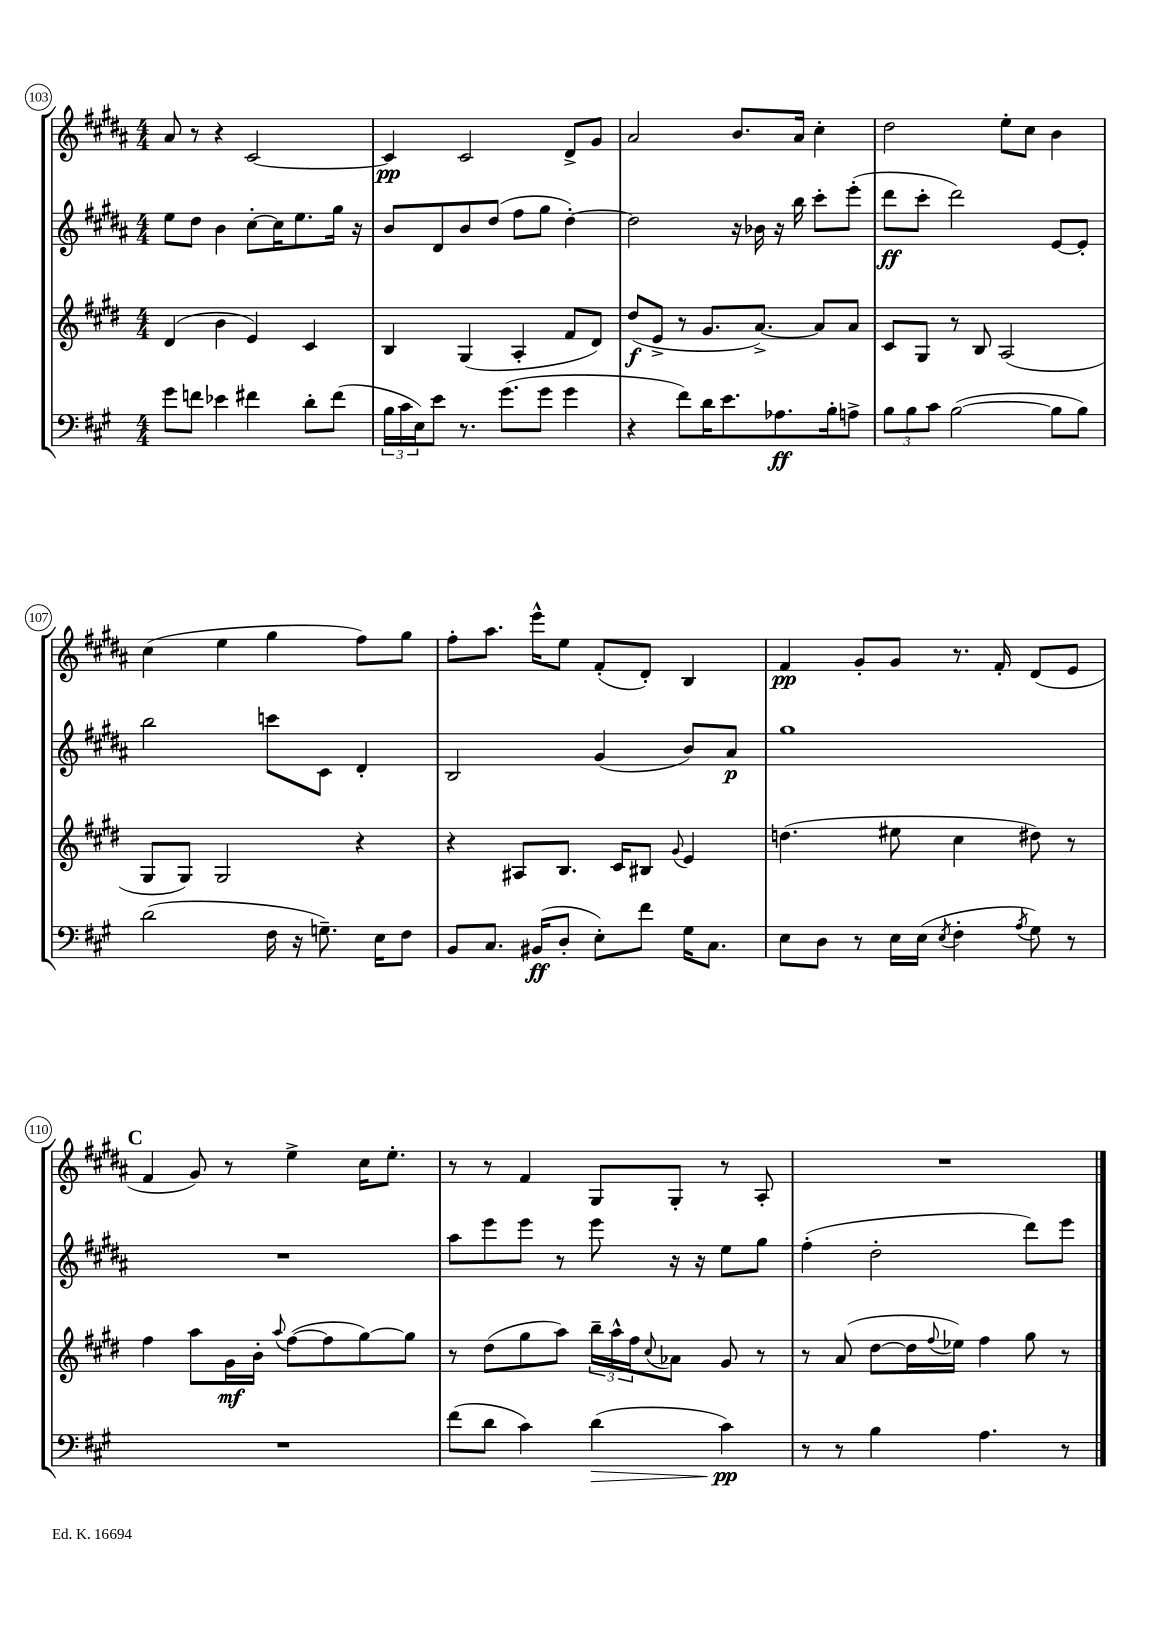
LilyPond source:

<<
\new StaffGroup <<
\new Staff = "s0" {
    \clef treble \key b \major \numericTimeSignature \time 4/4
    ais'8 r8 r4 cis'2~ |
    cis'4\pp cis'2 dis'8-> gis'8 |
    ais'2 b'8. ais'16 cis''4-. |
    dis''2 e''8-. cis''8 b'4 |
    cis''4( e''4 gis''4 fis''8) gis''8 |
    fis''8-. ais''8. e'''16-^ e''8 fis'8-.( dis'8-.) b4 |
    fis'4\pp gis'8-. gis'8 r8. fis'16-. dis'8( e'8 |
    \mark \markup { \bold "C" } fis'4 gis'8) r8 e''4-> cis''16 e''8.-. |
    r8 r8 fis'4 gis8 gis8-. r8 ais8-. |
    R1 \bar "|." |
}
\new Staff = "s1" {
    \clef treble \key b \major \numericTimeSignature \time 4/4
    e''8 dis''8 b'4 cis''8~-. cis''16 e''8. gis''16 r16 |
    b'8 dis'8 b'8 dis''8( fis''8 gis''8 dis''4~-.) |
    dis''2 r16 bes'16 r16 b''16 cis'''8-. e'''8-.( |
    dis'''8\ff cis'''8-. dis'''2) e'8~ e'8-. |
    b''2 c'''8 cis'8 dis'4-. |
    b2 gis'4( b'8) ais'8\p |
    gis''1 |
    \mark \markup { \bold "C" } R1 |
    ais''8 e'''8 e'''8 r8 e'''8 r16 r16 e''8 gis''8 |
    fis''4-.( dis''2-. dis'''8) e'''8 \bar "|." |
}
\new Staff = "s2" {
    \clef treble \key e \major \numericTimeSignature \time 4/4
    dis'4( b'4 e'4) cis'4 |
    b4 gis4( a4-. fis'8 dis'8) |
    dis''8\f( e'8-> r8 gis'8. a'8.~->) a'8 a'8 |
    cis'8 gis8 r8 b8 a2( |
    gis8 gis8) gis2 r4 |
    r4 ais8 b8. cis'16 bis8 \appoggiatura { gis'8 } e'4 |
    d''4.( eis''8 cis''4 dis''8) r8 |
    \mark \markup { \bold "C" } fis''4 a''8 gis'16\mf b'16-. \appoggiatura { a''8 } fis''8~( fis''8 gis''8~) gis''8 |
    r8 dis''8( gis''8 a''8) \tuplet 3/2 { b''16-- a''16-^ fis''16 } \appoggiatura { cis''8 } aes'8 gis'8 r8 |
    r8 a'8( dis''8~ dis''16 \appoggiatura { fis''8 } ees''16) fis''4 gis''8 r8 \bar "|." |
}
\new Staff = "s3" {
    \clef bass \key a \major \numericTimeSignature \time 4/4
    gis'8 f'8 ees'4 fis'4 d'8-. fis'8( |
    \tuplet 3/2 { b16 cis'16 e16) } e'8 r8. gis'8.( gis'8 gis'4 |
    r4 fis'8) d'16 e'8. aes8.\ff b16-. a8-> |
    \tuplet 3/2 { b8 b8 cis'8 } b2~( b8 b8) |
    d'2( fis16 r16 g8.--) e16 fis8 |
    b,8 cis8. bis,16\ff( d8-. e8-.) fis'8 gis16 cis8. |
    e8 d8 r8 e16 e16( \acciaccatura { e8 } fis4-. \acciaccatura { a8 } gis8) r8 |
    \mark \markup { \bold "C" } R1 |
    fis'8( d'8 cis'4) d'4\>( cis'4\pp\!) |
    r8 r8 b4 a4. r8 \bar "|." |
}
>>
>>
\layout { \context { \Score currentBarNumber = #103 \override BarNumber.stencil = #(make-stencil-circler 0.1 0.3 ly:text-interface::print) } }
